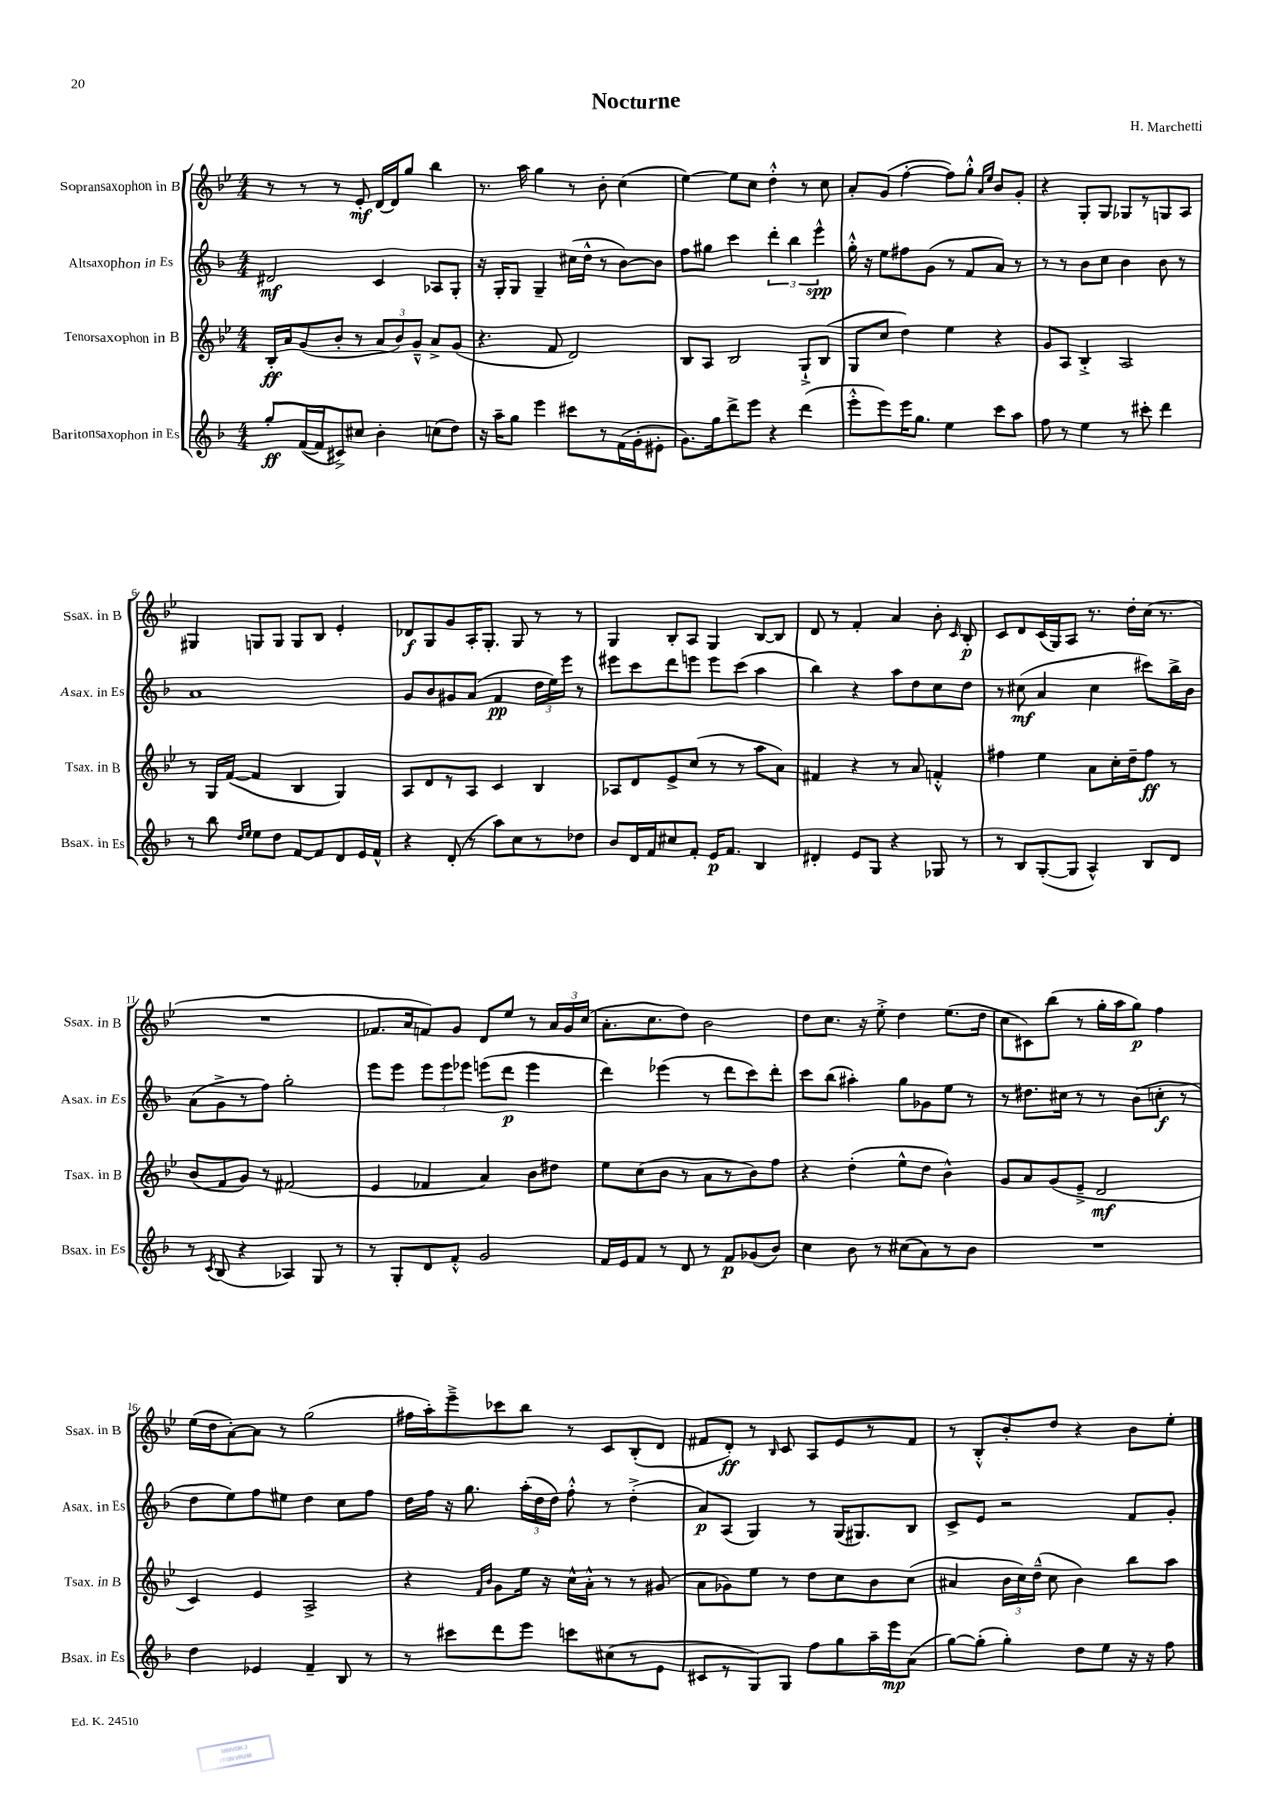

**kern	**dynam	**kern	**dynam	**kern	**dynam	**kern	**dynam
*part4	*part4	*part3	*part3	*part2	*part2	*part1	*part1
*staff4	*staff4	*staff3	*staff3	*staff2	*staff2	*staff1	*staff1
*I"Baritonsaxophon in Es	*	*I"Tenorsaxophon in B	*	*I"Altsaxophon in Es	*	*I"Sopransaxophon in B	*
*I'Bsax. in Es	*	*I'Tsax. in B	*	*I'Asax. in Es	*	*I'Ssax. in B	*
*clefG2	*	*clefG2	*	*clefG2	*	*clefG2	*
*k[b-]	*	*k[b-e-]	*	*k[b-]	*	*k[b-e-]	*
*M4/4	*	*M4/4	*	*M4/4	*	*M4/4	*
=1	=1	=1	=1	=1	=1	=1	=1
8gg'/L	ff	16B-'/LL	ff	2d#X/	mf	8r	.
.	.	16a/J	.	.	.	.	.
([16f/L	.	(8g/	.	.	.	8r	.
16f/J]	.	.	.	.	.	.	.
8c#X^/)	.	8b-'/J	.	.	.	8r	.
8cc#X/J	.	8r	.	.	.	8e-'/	mf
4b-'\	.	12a/L	.	4c/	.	[16d/LL	.
.	.	.	.	.	.	16d/J]	.
.	.	12b-/)	.	.	.	.	.
.	.	.	.	.	.	8gg/J	.
.	.	12g~^^/J	.	.	.	.	.
(8ccn\L	.	8a^/L	.	8A-X/L	.	4bb-\	.
8dd\J)	.	(8g/J	.	8G'/J	.	.	.
=2	=2	=2	=2	=2	=2	=2	=2
16r	.	4.r	.	16r	.	8.r	.
16aa~\KL	.	.	.	16G'/KL	.	.	.
8gg\J	.	.	.	8G/J	.	.	.
.	.	.	.	.	.	16aa\	.
4eee\	.	.	.	4G~/	.	4gg\	.
.	.	8f/	.	.	.	.	.
8ccc#X\L	.	2d/)	.	(16cc#X\LL	.	8r	.
.	.	.	.	16dd^^\JJ	.	.	.
8r	.	.	.	8r	.	8b-'\	.
(16f\L	.	.	.	[8b-\L)	.	(4cc\	.
16g'\J	.	.	.	.	.	.	.
8e#X'\J	.	.	.	8b-\J]	.	.	.
=3	=3	=3	=3	=3	=3	=3	=3
8.g\L)	.	8B-/L	.	8ff\L	.	[4ee-\)	.
.	.	8A/J	.	8gg#X\J	.	.	.
16gg\k	.	.	.	.	.	.	.
8ddd^\	.	2B-/	.	4ccc\	.	8ee-\L]	.
8eee\J	.	.	.	.	.	8cc\J	.
4r	.	.	.	6ddd'\	.	4dd'^^\	.
.	.	.	.	6bb-\	.	.	.
(4ddd\	.	8G`^/L	.	.	.	8r	.
.	.	.	.	6eee^^\	spp	.	.
.	.	(8B-/J	.	.	.	8cc\	.
=4	=4	=4	=4	=4	=4	=4	=4
8eee'^^\L	.	8G/L	.	16gg'^^\	.	8a'/L	.
.	.	.	.	16r	.	.	.
8eee\)	.	8cc/J	.	8ee\L	.	(8g/J	.
16eee\K	.	4dd\)	.	8ff#X\	.	[4ff'\	.
8.gg\J	.	.	.	.	.	.	.
.	.	.	.	(8g\J	.	.	.
4ee\	.	4ee-\	.	8r	.	8ff\L])	.
.	.	.	.	8f/L	.	8gg'^^\J	.
.	.	.	.	.	.	16qqa/LL	.
.	.	.	.	.	.	16qqee-/JJ	.
8ccc\L	.	4r	.	8a/J)	.	8b-/L	.
8aa\J	.	.	.	8r	.	8g'/J	.
=5	=5	=5	=5	=5	=5	=5	=5
8ff\	.	8g/L	.	8r	.	4r	.
8r	.	8A/J	.	8r	.	.	.
4ee\	.	4B-'^/	.	8b-\L	.	8G'/L	.
.	.	.	.	8cc\J	.	8G/J	.
8r	.	2A/	.	4b-\	.	8G-X/L	.
8ccc#X'\	.	.	.	.	.	8r	.
4ddd\	.	.	.	8b-\	.	8Gn/	.
.	.	.	.	8r	.	8A/J	.
!!LO:LB:g=z
=6	=6	=6	=6	=6	=6	=6	=6
8r	.	8r	.	1a	.	4G#X/	.
8bb-\	.	16G/LL	.	.	.	.	.
.	.	([16f/JJ	.	.	.	.	.
16qqdd/LL	.	.	.	.	.	.	.
16qqee/JJ	.	.	.	.	.	.	.
8ee\L	.	4f/]	.	.	.	8Gn/L	.
8dd\J	.	.	.	.	.	8G/J	.
[8f/L	.	4B-/	.	.	.	8G/L	.
8f/]	.	.	.	.	.	8B-/J	.
8d/	.	4G/)	.	.	.	4e-'/	.
16e/L	.	.	.	.	.	.	.
16f^^/JJ	.	.	.	.	.	.	.
=7	=7	=7	=7	=7	=7	=7	=7
4r	.	8A/L	.	8g/L	.	8d-X/L	f
.	.	8d/	.	8b-/	.	8G/	.
(8d'/	.	8r	.	8g#X/	.	8g/	.
8r	.	8A/J	.	(8a/J	.	16A'/K	.
.	.	.	.	.	.	8.G'/J	.
8aa\L)	.	4c/	.	4f/	pp	.	.
8cc\	.	.	.	.	.	8G/	.
8r	.	4B-/	.	24dd\LL	.	8r	.
.	.	.	.	24ee\)	.	.	.
.	.	.	.	24eee\JJ	.	.	.
8dd-X\J	.	.	.	8r	.	8r	.
=8	=8	=8	=8	=8	=8	=8	=8
8b-/L	.	8A-X/L	.	8eee#X\L	.	4G/	.
16d/L	.	8d/	.	8ccc\	.	.	.
16f/J	.	.	.	.	.	.	.
8cc#X/	.	8e-^/	.	8ddd\	.	8B-'/L	.
8f'/J	.	(8cc/J	.	8eeen\J	.	8A/J	.
16e/KL	p	8r	.	8eee\L	.	4G/	.
8.f/J	.	.	.	.	.	.	.
.	.	8r	.	(8ccc\J	.	.	.
4B-/	.	8aa\L	.	4aa\	.	[8B-/L	.
.	.	8a\J)	.	.	.	8B-/J]	.
=9	=9	=9	=9	=9	=9	=9	=9
4d#X'/	.	4f#X/	.	4bb-\)	.	8d/	.
.	.	.	.	.	.	8r	.
8e/L	.	4r	.	4r	.	4f'/	.
8G/J	.	.	.	.	.	.	.
4r	.	8r	.	8aa\L	.	4a/	.
.	.	8a/	.	8dd\	.	.	.
8G-X/	.	4fn'^^/	.	8cc\	.	8b-'\	.
.	.	.	.	.	.	16qqc/	.
8r	.	.	.	8dd\J	.	8B-'/	p
=10	=10	=10	=10	=10	=10	=10	=10
8r	.	4ff#X\	.	8r	.	8c/L	.
8B-/L	.	.	.	(8cc#X\	mf	8d/	.
([8G'/	.	4ee-\	.	4a/	.	(16c/L	.
.	.	.	.	.	.	16G/J)	.
8G/J]	.	.	.	.	.	8A/J	.
4A^^/)	.	8a\L	.	4cc#\	.	8.r	.
.	.	16cc'\L	.	.	.	.	.
.	.	16dd~\J	.	.	.	16dd'\LL	.
8B-/L	.	8ff#\J	ff	8ccc#X\L)	.	(16cc\JJ	.
.	.	.	.	.	.	8.r	.
8d/J	.	8r	.	16bb-^\L	.	.	.
.	.	.	.	16b-\JJ	.	.	.
!!LO:LB:g=z
=11	=11	=11	=11	=11	=11	=11	=11
8r	.	(8b-/L	.	(8a\L	.	1r	.
8qc/	.	.	.	.	.	.	.
(8B-/	.	8f/	.	8g^\	.	.	.
4r	.	8g/J)	.	8r	.	.	.
.	.	8r	.	8ff\J)	.	.	.
4A-X/)	.	(2f#X/	.	2gg'\	.	.	.
8G/	.	.	.	.	.	.	.
8r	.	.	.	.	.	.	.
=12	=12	=12	=12	=12	=12	=12	=12
8r	.	4e-/	.	8eee\L	.	8.f-X/L	.
8G'/L	.	.	.	8eee\J	.	.	.
.	.	.	.	.	.	16a/k	.
8d/	.	4f-X/	.	12eee\L	.	8fn/)	.
.	.	.	.	12eee\	.	.	.
8f'^^/J	.	.	.	.	.	8g/J	.
.	.	.	.	12eee-X\J	.	.	.
2g/	.	4a/)	.	(8eeen\L	.	8d/L	.
.	.	.	.	8ddd\J	p	8ee-/J	.
.	.	8b-\L	.	4eee\	.	8r	.
.	.	8dd#X\J	.	.	.	24a/LL	.
.	.	.	.	.	.	24g/	.
.	.	.	.	.	.	(24cc/JJ	.
=13	=13	=13	=13	=13	=13	=13	=13
16f/LL	.	8ee-\L	.	4ddd\)	.	8.a'\L	.
16e/J	.	.	.	.	.	.	.
8f/J	.	(8cc\	.	.	.	.	.
.	.	.	.	.	.	8.cc\	.
8r	.	8b-\J	.	(4eee-X\	.	.	.
8d/	.	8r	.	.	.	8dd\J)	.
8r	.	8a\L	.	8r	.	2b-\	.
8f/L	p	8r	.	8ddd\L	.	.	.
(8g-X/	.	8b-\)	.	8ccc\)	.	.	.
8b-/J)	.	8ff\J	.	8ddd'\J	.	.	.
=14	=14	=14	=14	=14	=14	=14	=14
4cc\	.	4r	.	8ccc\L	.	8dd\L	.
.	.	.	.	(8bb-\J	.	8.cc\J	.
8b-\	.	(4dd'\	.	4aa#X'\)	.	.	.
.	.	.	.	.	.	16r	.
8r	.	.	.	.	.	8ee-'^\	.
(8cc#X\L	.	8ee-^^\L	.	8gg\L	.	4dd\	.
8a\)	.	8dd\J	.	8g-X\	.	.	.
8r	.	4b-^^\)	.	8ee\J	.	(8.ee-\L	.
8b-\J	.	.	.	8r	.	.	.
.	.	.	.	.	.	16dd\Jk	.
=15	=15	=15	=15	=15	=15	=15	=15
1r	.	8g/L	.	8r	.	8cc\L	.
.	.	8a/	.	8.dd#X\L	.	8c#X\)	.
.	.	(8g/	.	.	.	(8bb-\J	.
.	.	.	.	16cc#X\Jk	.	.	.
.	.	8e-~^/J	.	8r	.	8r	.
.	.	2d/	mf	8r	.	16gg'\LL	.
.	.	.	.	.	.	16aa\J	.
.	.	.	.	(8b-\L	.	8gg\J)	p
.	.	.	.	8ccn'\J	f	4ff\	.
.	.	.	.	8r	.	.	.
!!LO:LB:g=z
=16	=16	=16	=16	=16	=16	=16	=16
4dd\	.	4c/)	.	8dd\L	.	(16ee-\LL	.
.	.	.	.	.	.	16dd\J	.
.	.	.	.	8ee\)	.	[8a'\)	.
4e-X/	.	4e-/	.	8ff\	.	8a\J]	.
.	.	.	.	8ee#X\J	.	8r	.
4f~/	.	2A^/	.	4dd\	.	(2gg\	.
8B-/	.	.	.	8cc\L	.	.	.
8r	.	.	.	8ff\J	.	.	.
=17	=17	=17	=17	=17	=17	=17	=17
8r	.	4r	.	16dd\LL	.	16ff#X\LL	.
.	.	.	.	16ff\JJ	.	16aa'\J)	.
8ccc#X\L	.	.	.	16r	.	8eee-~^\	.
.	.	.	.	8.gg\	.	.	.
.	.	16qqf/LL	.	.	.	.	.
.	.	16qqb-/JJ	.	.	.	.	.
8ddd\	.	8g\L	.	.	.	8ccc-X\	.
8eee\J	.	16ee-\Jk	.	(24aa'\LL	.	8bb-\J	.
.	.	.	.	24dd\	.	.	.
.	.	16r	.	.	.	.	.
.	.	.	.	24dd\JJ)	.	.	.
8cccn\L	.	16cc^^\LL	.	8ff'^^\	.	8r	.
.	.	16a'^^\JJ	.	.	.	.	.
(8cc#X\	.	8r	.	8r	.	8c/L	.
8r	.	8r	.	(4dd'^\	.	(8B-'/	.
8e\J	.	(8g#X/	.	.	.	8d/J	.
=18	=18	=18	=18	=18	=18	=18	=18
8c#X/L	.	8a\L	.	8a/L)	p	8f#X/L	.
8r	.	8g-X\)	.	(8A/J	.	8d'/J)	ff
8G/)	.	8ee-\J	.	4G/)	.	8r	.
.	.	.	.	.	.	16qqB-/	.
8G/J	.	8r	.	.	.	8c/	.
8ff\L	.	8dd\L	.	8r	.	8A/L	.
8gg\	.	8cc\	.	(16G/KL	.	8e-/	.
.	.	.	.	8.G#X/)	.	.	.
16aa~\L	.	8b-\	.	.	.	8r	.
16eee\J	mp	.	.	.	.	.	.
(8a\J	.	(8cc\J	.	8B-/J	.	8f#/J	.
=19	=19	=19	=19	=19	=19	=19	=19
[8gg\L)	.	4a#X/	.	8c^/L	.	8r	.
(8gg'\J]	.	.	.	8e/J	.	8B-'^^/L	.
4gg'\)	.	24b-\LL	.	2r	.	8b-'/	.
.	.	24cc\)	.	.	.	.	.
.	.	(24dd~^^\JJ	.	.	.	.	.
.	.	8cc\	.	.	.	8dd/J	.
8dd\L	.	4b-\)	.	.	.	4r	.
8ee\J	.	.	.	.	.	.	.
16r	.	8bb-\L	.	8f/L	.	8b-\L	.
16r	.	.	.	.	.	.	.
8ff\	.	8aa\J	.	8g'/J	.	8ee-'\J	.
==	==	==	==	==	==	==	==
*-	*-	*-	*-	*-	*-	*-	*-
